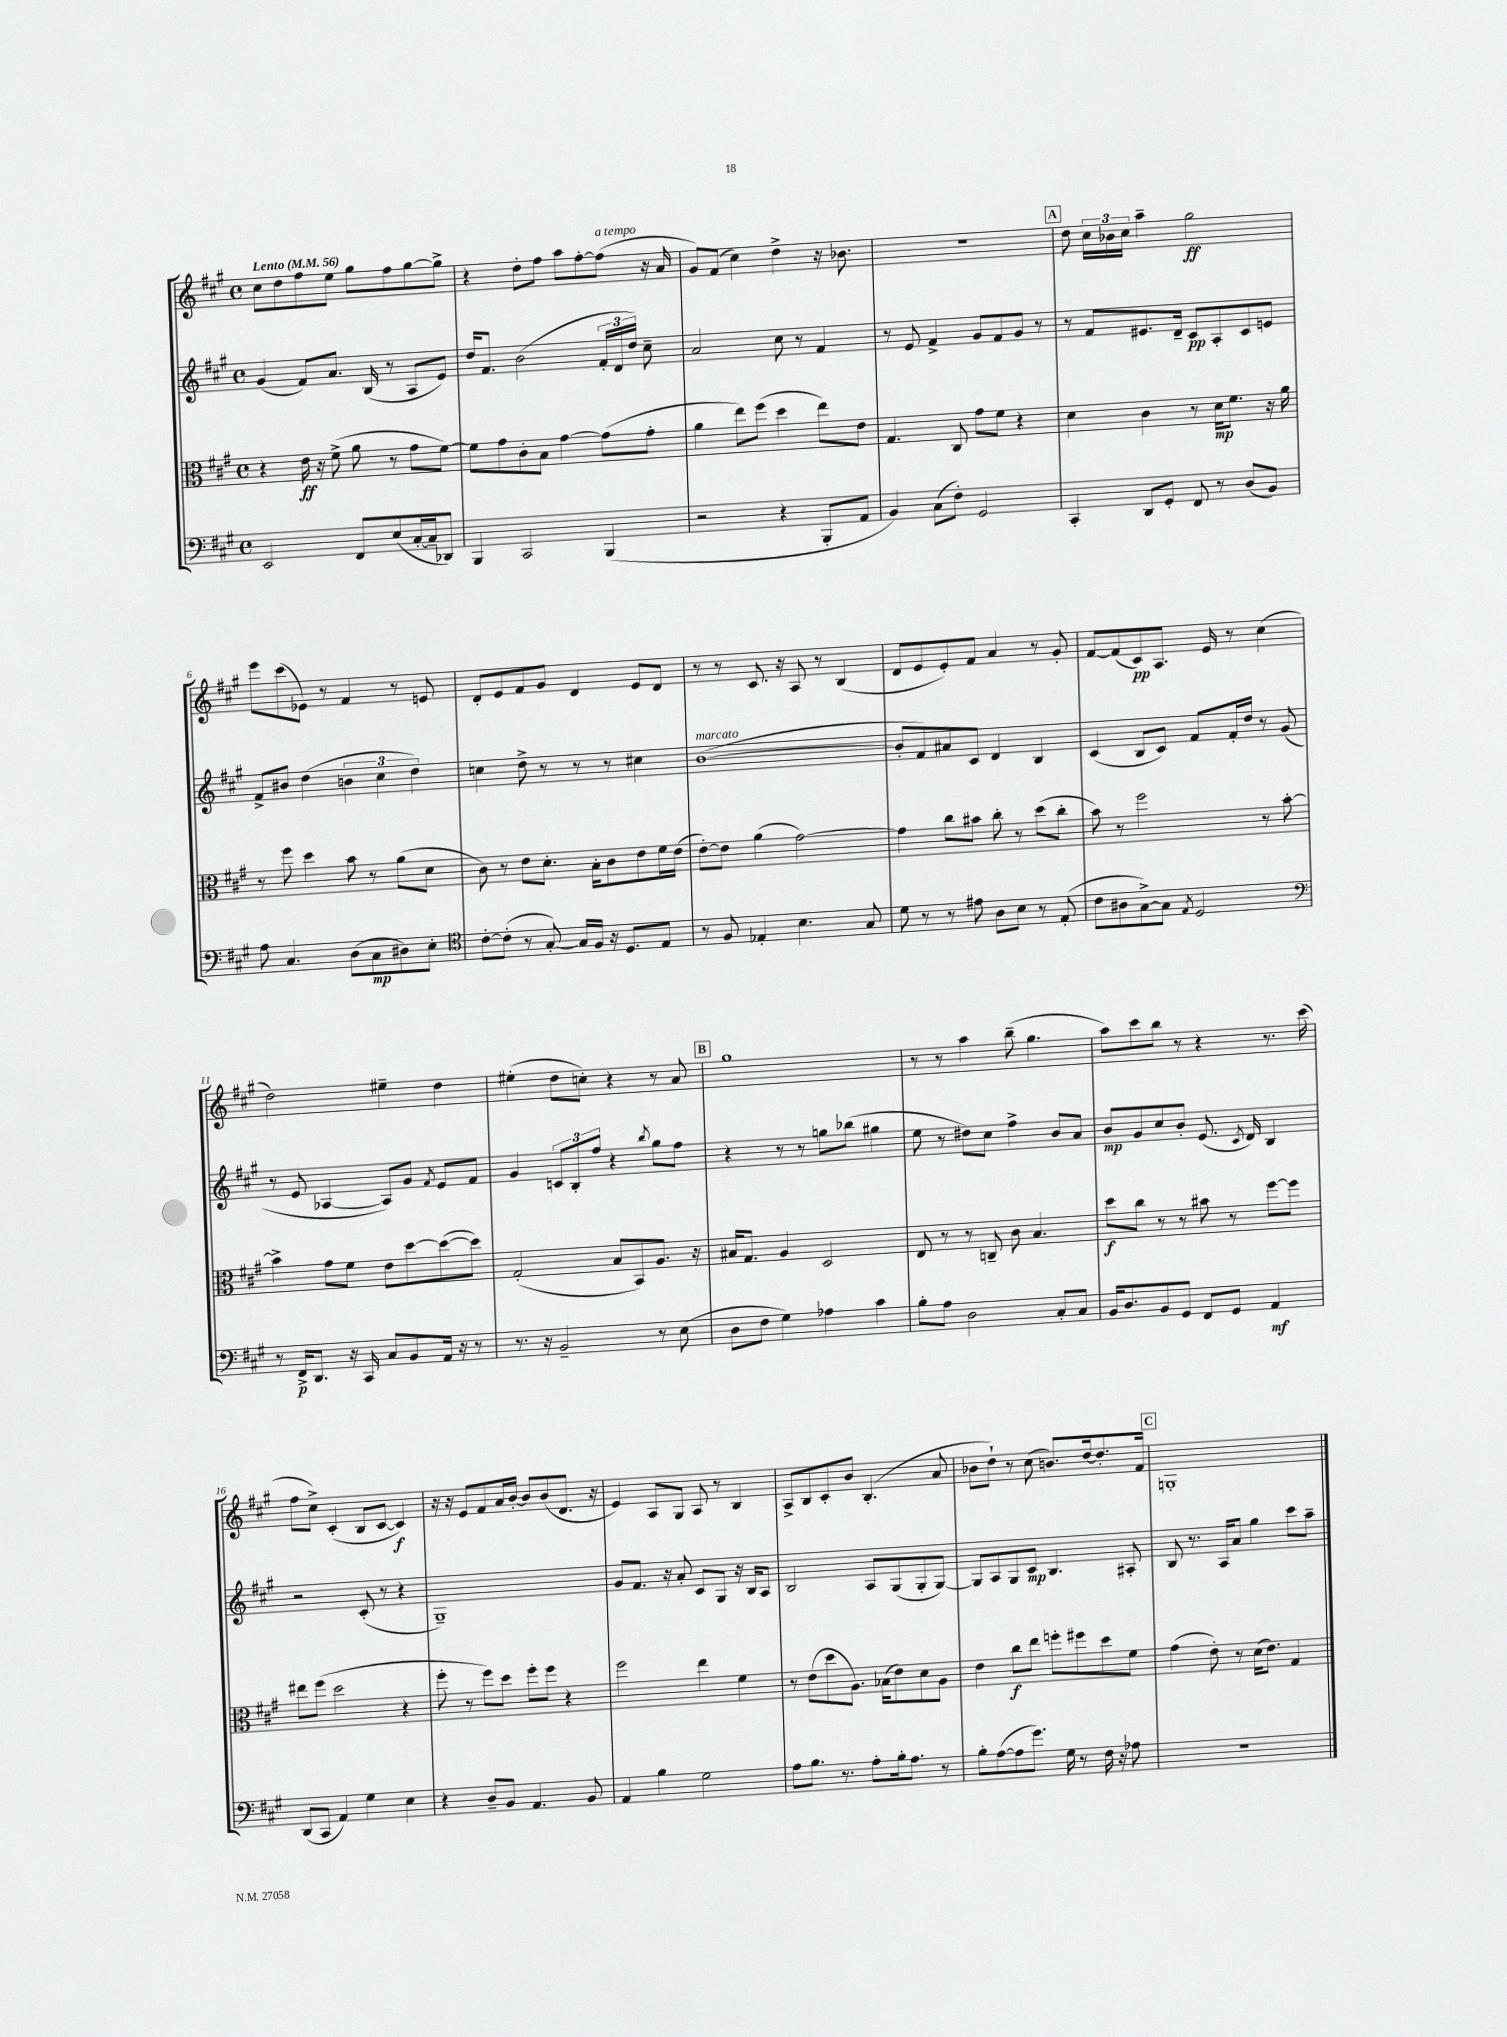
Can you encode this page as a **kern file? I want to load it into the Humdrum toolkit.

**kern	**dynam	**kern	**dynam	**kern	**dynam	**kern	**dynam
*part4	*part4	*part3	*part3	*part2	*part2	*part1	*part1
*staff4	*staff4	*staff3	*staff3	*staff2	*staff2	*staff1	*staff1
*clefF4	*	*clefC3	*	*clefG2	*	*clefG2	*
*k[f#c#g#]	*	*k[f#c#g#]	*	*k[f#c#g#]	*	*k[f#c#g#]	*
*M4/4	*	*M4/4	*	*M4/4	*	*M4/4	*
*met(c)	*	*met(c)	*	*met(c)	*	*met(c)	*
*MM56	*	*MM56	*	*MM56	*	*MM56	*
=1	=1	=1	=1	=1	=1	=1	=1
!	!	!	!	!	!	!LO:TX:a:B:t=Lento	!
2EE/	.	4r	.	(4g#/	.	8cc#\L	.
.	.	.	.	.	.	8dd\	.
.	.	16e\	ff	8f#/L)	.	8ff#\	.
.	.	16r	.	.	.	.	.
.	.	(8f#^\	.	8.a/J	.	8ee\J	.
8FF#/L	.	8a\	.	.	.	8gg#\L	.
.	.	.	.	(16B/	.	.	.
(8E/	.	8r	.	8r	.	8ff#\	.
[16C#'/L	.	8g#\L	.	8A/L	.	[8gg#\	.
16C#~/J]	.	.	.	.	.	.	.
8DD-X/J)	.	[8f#\J)	.	8e/J)	.	8gg#^\J]	.
=2	=2	=2	=2	=2	=2	=2	=2
4BBB/	.	8f#\L]	.	16dd/KL	.	4r	.
.	.	.	.	8.f#/J	.	.	.
.	.	8g#\	.	.	.	.	.
2CC#/	.	8c#'\	.	(2b\	.	8dd'\L	.
.	.	8B\J	.	.	.	8ff#\J	.
.	.	[4g#\	.	.	.	8aa\L	.
.	.	.	.	.	.	[8ff#'\	.
!	!	!	!	!	!	!LO:TX:a:i:t=a tempo	!
(4BBB/	.	(8g#\L]	.	24f#'/LL	.	(8ff#\J]	.
.	.	.	.	24d/	.	.	.
.	.	.	.	24dd/JJ)	.	.	.
.	.	8g#'\J	.	8cc#~\	.	16r	.
.	.	.	.	.	.	16a/	.
=3	=3	=3	=3	=3	=3	=3	=3
2r	.	4a\	.	2a/	.	8g#/L)	.
.	.	.	.	.	.	(8f#/J	.
.	.	8ee\L)	.	.	.	4cc#\)	.
.	.	(8ff#\J	.	.	.	.	.
4r	.	4dd\	.	8cc#\	.	4dd^\	.
.	.	.	.	8r	.	.	.
8BBB'/L	.	8ee\L)	.	4f#/	.	16r	.
.	.	.	.	.	.	8.b-X\	.
8AA/J	.	8e\J	.	.	.	.	.
=4	=4	=4	=4	=4	=4	=4	=4
4BB/)	.	4.G#/	.	8r	.	1r	.
.	.	.	.	8e/	.	.	.
(8C#\L	.	.	.	4f#^/	.	.	.
8F#'\J)	.	8C#/	.	.	.	.	.
2GG#/	.	8g#\L	.	8g#/L	.	.	.
.	.	8f#\J	.	8f#/	.	.	.
.	.	4r	.	8g#/J	.	.	.
.	.	.	.	8r	.	.	.
!!LO:REH:place=s1:t=A
=5	=5	=5	=5	=5	=5	=5	=5
4CC#'/	.	4d\	.	8r	.	8dd\	.
.	.	.	.	8f#/L	.	24cc#\LL	.
.	.	.	.	.	.	24b-X\	.
.	.	.	.	.	.	24cc#\JJ	.
8DD/L	.	4c#\	.	8.e#X/	.	4aa~\	.
8GG#'/J	.	.	.	.	.	.	.
.	.	.	.	16d~/Jk	.	.	.
8FF#/	.	8r	.	8c#/L	pp	2gg#\	ff
8r	.	16d\KL	mp	8A'/	.	.	.
.	.	8.f#\J	.	.	.	.	.
(8D/L	.	.	.	8c#/	.	.	.
8BB/J)	.	16r	.	8en/J	.	.	.
.	.	16a\	.	.	.	.	.
!!LO:LB:g=z
=6	=6	=6	=6	=6	=6	=6	=6
8A\	.	8r	.	8f#^/L	.	8eee\L	.
4.C#/	.	8ff#\	.	8b#X/J	.	(8ccc#\	.
.	.	4dd\	.	(4dd\	.	8e-X\J)	.
.	.	.	.	.	.	8r	.
(8D\L	.	8b\	.	6bn\	.	4f#/	.
8C#\	mp	8r	.	.	.	.	.
.	.	.	.	6cc#\	.	.	.
8D#X\)	.	(8a\L	.	.	.	8r	.
.	.	.	.	6dd\)	.	.	.
8E'\J	.	8d\J	.	.	.	8en/	.
=7	=7	=7	=7	=7	=7	=7	=7
*clefC4	*	*	*	*	*	*	*
[8c#'\L	.	8c#\)	.	4ccn\	.	8d'/L	.
(8c#'\J]	.	8r	.	.	.	8e/	.
8r	.	8e\L	.	8dd^\	.	8f#/	.
[8G#'/)	.	8.d'\J	.	8r	.	8g#/J	.
16G#/LL]	.	.	.	8r	.	4d/	.
16F#/JJ	.	16B'\KL	.	.	.	.	.
16r	.	8c#\	.	8r	.	.	.
8.D/L	.	.	.	.	.	.	.
.	.	8e\	.	4cc#X\	.	8e/L	.
8E/J	.	16f#\L	.	.	.	8d/J	.
.	.	(16e\JJ	.	.	.	.	.
=8	=8	=8	=8	=8	=8	=8	=8
!	!	!	!	!LO:TX:a:i:t=marcato	!	!	!
8r	.	[8e'\L)	.	([1b	.	8r	.
8F#/	.	8e\J]	.	.	.	8r	.
4E-X'/	.	(4a\	.	.	.	8.c#/	.
.	.	.	.	.	.	16r	.
4.B\	.	[2g#\)	.	.	.	8A/	.
.	.	.	.	.	.	8r	.
.	.	.	.	.	.	(4B/	.
8G#/	.	.	.	.	.	.	.
=9	=9	=9	=9	=9	=9	=9	=9
8d\	.	4g#\]	.	8b'/L]	.	8d/L	.
8r	.	.	.	8f#/)	.	8e/	.
8r	.	8cc#\L	.	8a#X/	.	8e'/)	.
8e#X\	.	8b#X\J	.	8c#/J	.	8f#/J	.
8A\L	.	8cc#'\	.	4d/	.	4a/	.
8B\J	.	8r	.	.	.	.	.
8r	.	(8dd\L	.	4B/	.	8r	.
(8E'/	.	8cc#'\J	.	.	.	8g#'/	.
=10	=10	=10	=10	=10	=10	=10	=10
8c#\L	.	8b\)	.	(4c#/	.	[8f#/L	.
8A#X\	.	8r	.	.	.	(8f#/]	.
[8G#^\)	.	2ff#\	.	8B/L	.	8c#/)	pp
8G#\J]	.	.	.	8c#/J)	.	8.A/J	.
8qE/	.	.	.	.	.	.	.
2D/	.	.	.	8f#/L	.	.	.
.	.	.	.	.	.	16e/	.
.	.	.	.	16f#'/L	.	8r	.
.	.	.	.	16dd/JJ	.	.	.
.	.	8r	.	8r	.	(4cc#\	.
.	.	[8b'\	.	(8g#/	.	.	.
!!LO:LB:g=z
=11	=11	=11	=11	=11	=11	=11	=11
*clefF4	*	*	*	*	*	*	*
8r	.	4b^\]	.	8r	.	2dd\)	.
16FF#^/KL	p	.	.	8e/	.	.	.
8.DD/J	.	.	.	.	.	.	.
.	.	8g#\L	.	[4A-X/	.	.	.
16r	.	8f#\J	.	.	.	.	.
16CC#/	.	.	.	.	.	.	.
8C#/L	.	8e\L	.	8A-/L])	.	4ee#X~\	.
8BB/	.	[8dd\	.	8g#/J	.	.	.
.	.	.	.	8qf#/	.	.	.
16AA/Jk	.	(8dd\_	.	8e/L	.	4dd\	.
16r	.	.	.	.	.	.	.
8r	.	8dd\J])	.	8f#/J	.	.	.
=12	=12	=12	=12	=12	=12	=12	=12
8.r	.	(2G#'/	.	4g#/	.	(4ee#X'\	.
16r	.	.	.	.	.	.	.
2BB~/	.	.	.	12cn/L	.	8dd\L	.
.	.	.	.	12B'/	.	.	.
.	.	.	.	.	.	8ccn'\J)	.
.	.	.	.	12ff#/J	.	.	.
.	.	8B/L	.	4r	.	4r	.
.	.	8BB/)	.	.	.	.	.
.	.	.	.	8qbb/	.	.	.
8r	.	8.A/J	.	8gg#\L	.	8r	.
(8E\	.	.	.	8ff#\J	.	8a/	.
.	.	16r	.	.	.	.	.
!!LO:REH:place=s1:t=B
=13	=13	=13	=13	=13	=13	=13	=13
8D\L	.	16B#X/KL	.	4r	.	1gg#	.
.	.	8.G#/J	.	.	.	.	.
8F#\J	.	.	.	.	.	.	.
4G#\)	.	4A/	.	8r	.	.	.
.	.	.	.	8r	.	.	.
4A-X\	.	2D/	.	8ggn\L	.	.	.
.	.	.	.	(8bb-X\J	.	.	.
4c#\	.	.	.	4gg#X\	.	.	.
=14	=14	=14	=14	=14	=14	=14	=14
8B'\L	.	8E/	.	8ee\	.	8r	.
8A\J	.	8r	.	8r	.	8r	.
2D\	.	8r	.	8dd#X\L)	.	4aa\	.
.	.	8Cn~/	.	8cc#\J	.	.	.
.	.	8c#\	.	4ff#^\	.	(8bb~\	.
.	.	4.B/	.	.	.	4.gg#\	.
8C#'/L	.	.	.	8b/L	.	.	.
8C#/J	.	.	.	8a/J	.	.	.
=15	=15	=15	=15	=15	=15	=15	=15
16BB/KL	.	8dd\L	f	8b/L	mp	8aa\L)	.
8.D/	.	.	.	.	.	.	.
.	.	8cc#\J	.	8g#/	.	8ccc#\	.
8BB/	.	8r	.	8cc#/	.	8bb\J	.
8GG#/J	.	8r	.	8b'/J	.	8r	.
8FF#/L	.	8b#X\	.	(8.e/	.	4r	.
8GG#/J	.	8r	.	.	.	.	.
.	.	.	.	8qc#/	.	.	.
.	.	.	.	16d/)	.	.	.
4AA/	mf	[8ff#\L	.	4B/	.	8.r	.
.	.	8ff#\J]	.	.	.	.	.
.	.	.	.	.	.	(16ccc#\	.
!!LO:LB:g=z
=16	=16	=16	=16	=16	=16	=16	=16
(8DD/L	.	8ee#X\L	.	2r	.	8ff#\L	.
8CC#/J	.	(8ff#\J	.	.	.	8cc#^\J)	.
4AA/)	.	2dd\	.	.	.	(4c#'/	.
4G#\	.	.	.	(8c#'/	.	8B/L	.
.	.	.	.	8r	.	[8c#/J	.
4E\	.	4r	.	4r	.	4c#/])	f
=17	=17	=17	=17	=17	=17	=17	=17
4r	.	8ff#'\	.	1G#~)	.	16r	.
.	.	.	.	.	.	16r	.
.	.	8r	.	.	.	8e/L	.
8D~/L	.	8ff#\L)	.	.	.	8f#/	.
8BB/J	.	8dd\J	.	.	.	16a/L	.
.	.	.	.	.	.	[16b'/JJ	.
4.AA/	.	8ff#'\L	.	.	.	8b/L]	.
.	.	8ff#\J	.	.	.	(8b/	.
.	.	4r	.	.	.	8.d/J	.
8BB/	.	.	.	.	.	.	.
.	.	.	.	.	.	16r	.
=18	=18	=18	=18	=18	=18	=18	=18
4AA/	.	2ff#\	.	8g#/L	.	4e/)	.
.	.	.	.	8.f#/J	.	.	.
4B\	.	.	.	.	.	8A/L	.
.	.	.	.	16r	.	.	.
.	.	.	.	8a'/	.	8G#/J	.
2G#\	.	4ee\	.	8c#/L	.	8A/	.
.	.	.	.	8G#/J	.	8r	.
.	.	4f#\	.	16r	.	4B/	.
.	.	.	.	16B/KL	.	.	.
.	.	.	.	8A/J	.	.	.
=19	=19	=19	=19	=19	=19	=19	=19
8A\L	.	8r	.	2B/	.	8A^/L	.
8.B\J	.	(8e\L	.	.	.	8B/	.
.	.	8dd\	.	.	.	8c#'/	.
8.r	.	.	.	.	.	.	.
.	.	8.A\J)	.	.	.	8b/J	.
8A'\L	.	.	.	8A/L	.	(4.B'/	.
.	.	(16B-X\KL	.	.	.	.	.
16B'\k	.	8e\)	.	(8G#/	.	.	.
8.A\J	.	.	.	.	.	.	.
.	.	8d\	.	8G#'/	.	.	.
8r	.	8A\J	.	[8G#/J)	.	8a/	.
=20	=20	=20	=20	=20	=20	=20	=20
8B'\L	.	4e\	.	8G#/L]	.	8b-X\L	.
([8A\	.	.	.	8A/	.	8dd`\J)	.
8A\]	.	8cc#\L	f	8G#/	.	8r	.
8.g#\J)	.	8ee\J	.	8c#/J	mp	(8cc#\	.
.	.	8ffn'\L	.	4.B/	.	8.bn/L)	.
16G#\	.	.	.	.	.	.	.
8r	.	8ff#X\	.	.	.	.	.
.	.	.	.	.	.	[16dd/k	.
16F#\	.	8dd\	.	.	.	8.dd'/]	.
16r	.	.	.	.	.	.	.
8A-X\	.	8f#\J	.	8A#X'/	.	.	.
.	.	.	.	.	.	16f#/Jk	.
!!LO:REH:place=s1:t=C
=21	=21	=21	=21	=21	=21	=21	=21
1r	.	(4g#\	.	8B/	.	1Gn'	.
.	.	.	.	8.r	.	.	.
.	.	8e'\)	.	.	.	.	.
.	.	.	.	16A/KL	.	.	.
.	.	8r	.	8a/J	.	.	.
.	.	(16d\KL	.	4gg#\	.	.	.
.	.	8.e\J)	.	.	.	.	.
.	.	4G#/	.	8ccc#\L	.	.	.
.	.	.	.	8aa~\J	.	.	.
==	==	==	==	==	==	==	==
*-	*-	*-	*-	*-	*-	*-	*-
